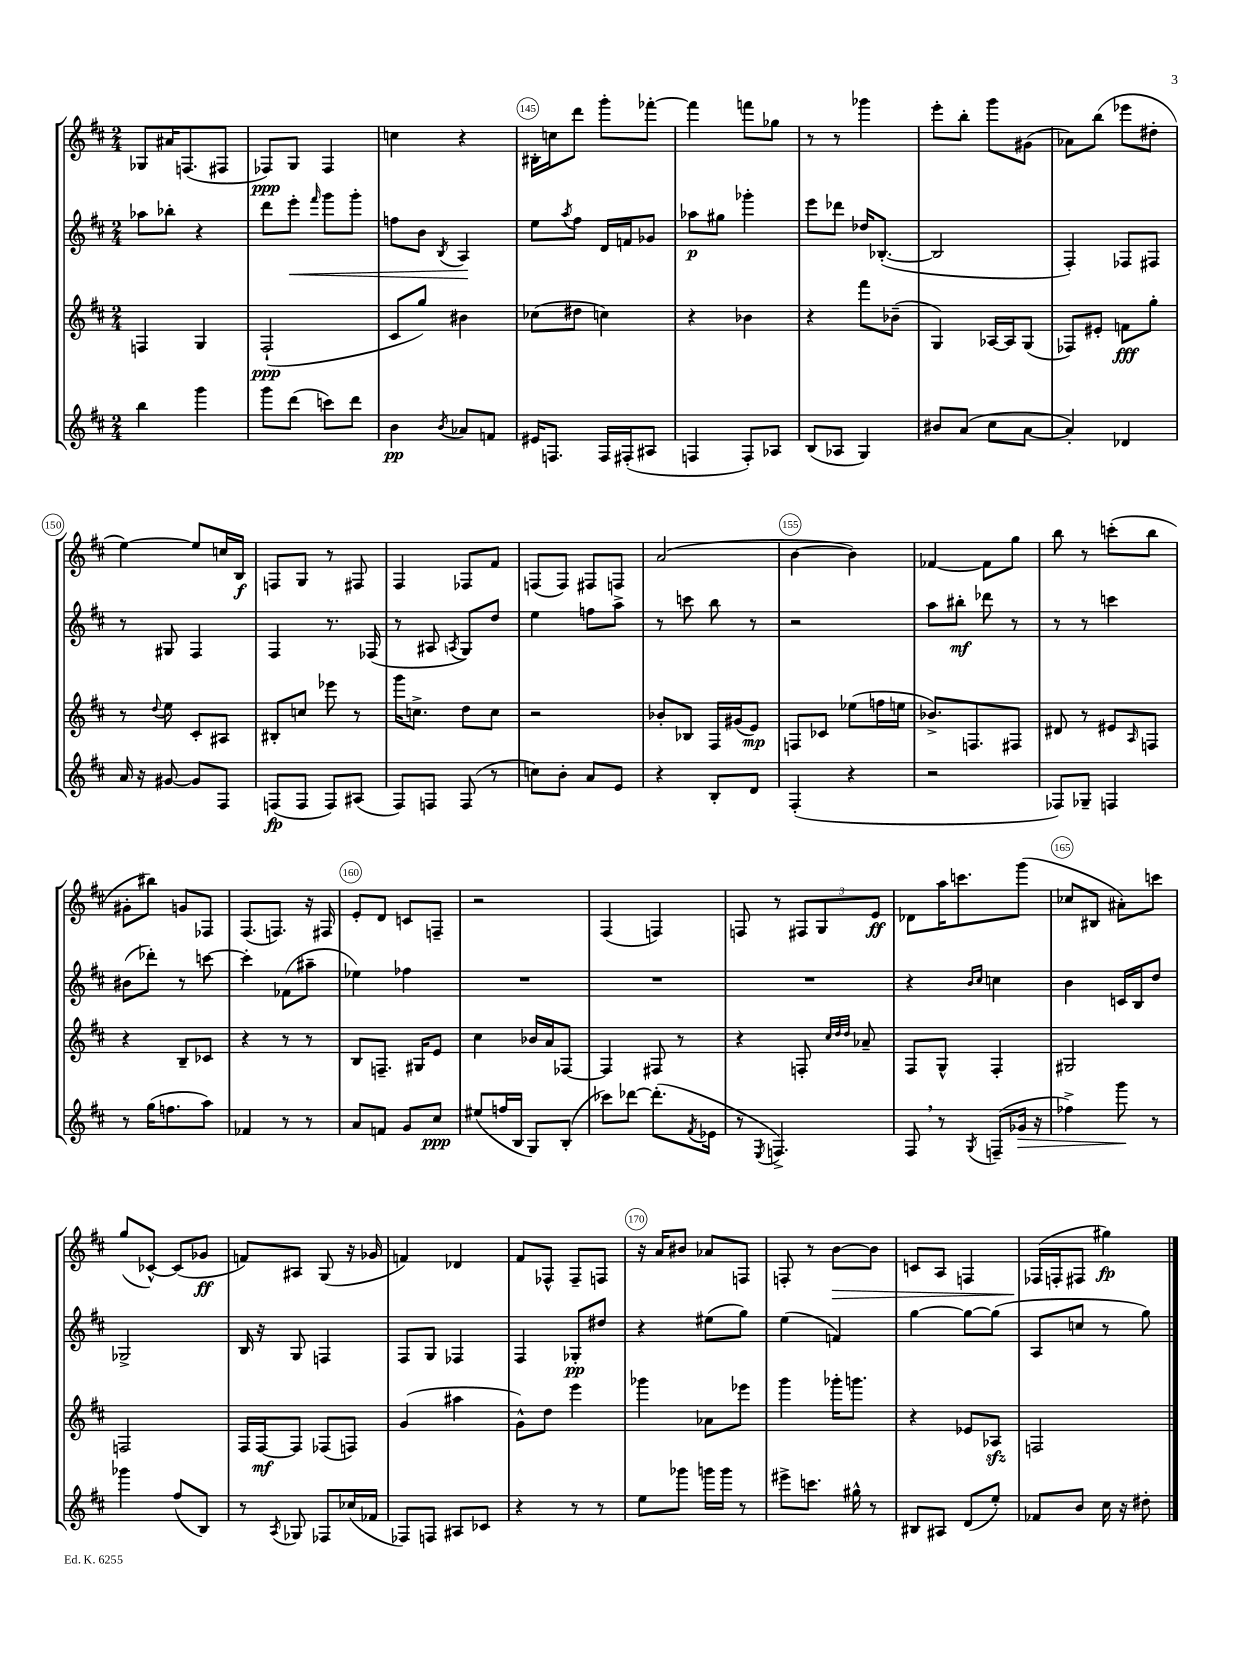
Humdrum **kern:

**kern	**dynam	**kern	**dynam	**kern	**dynam	**kern	**dynam
*part4	*part4	*part3	*part3	*part2	*part2	*part1	*part1
*staff4	*staff4	*staff3	*staff3	*staff2	*staff2	*staff1	*staff1
*clefG2	*	*clefG2	*	*clefG2	*	*clefG2	*
*k[f#c#]	*	*k[f#c#]	*	*k[f#c#]	*	*k[f#c#]	*
*M2/4	*	*M2/4	*	*M2/4	*	*M2/4	*
=142	=142	=142	=142	=142	=142	=142	=142
4bb\	.	4Fn/	.	8aa-X\L	.	8G-X/L	.
.	.	.	.	8bb-X'\J	.	16a#X/K	.
.	.	.	.	.	.	(8.Fn/	.
4ggg\	.	4G/	.	4r	.	.	.
.	.	.	.	.	.	8F#X/J	.
=143	=143	=143	=143	=143	=143	=143	=143
8ggg\L	.	(2F#`/	ppp	8ddd\L	.	8F-X/L)	ppp
!	!	!	!	!	!LO:HP:b	!	!
(8ddd\J	.	.	.	8eee'\J	<	8G/J	.
.	.	.	.	16qqfff#/	.	.	.
8cccn\L)	.	.	.	8ggg\L	.	4F-/	.
8ddd\J	.	.	.	8ggg'\J	.	.	.
=144	=144	=144	=144	=144	=144	=144	=144
4b\	pp	8c#/L	.	8ffn\L	.	4ccn\	.
.	.	8gg/J)	.	8b\J	.	.	.
8qb/	.	.	.	8qB/	.	.	.
8a-X/L	.	4b#X\	.	4A/	.	4r	.
8fn/J	.	.	.	.	.	.	.
.	.	.	.	.	[	.	.
=145	=145	=145	=145	=145	=145	=145	=145
16e#X/KL	.	(8cc-X\L	.	8ee\L	.	16B#X'\LL	.
8.Fn/J	.	.	.	.	.	16ccn\J	.
.	.	.	.	8qaa/	.	.	.
.	.	8dd#X\J	.	8ff#\J	.	8ddd\J	.
16F/LL	.	4ccn\)	.	16d/LL	.	8ggg'\L	.
(16F#X'/J	.	.	.	16fn/J	.	.	.
8A#X/J	.	.	.	8g-X/J	.	[8fff-X'\J	.
=146	=146	=146	=146	=146	=146	=146	=146
4Fn/	.	4r	.	8aa-X\L	p	4fff-\]	.
.	.	.	.	8gg#X\J	.	.	.
8F'/L)	.	4b-X\	.	4ggg-X'\	.	8fffn\L	.
8A-X/J	.	.	.	.	.	8gg-X\J	.
=147	=147	=147	=147	=147	=147	=147	=147
(8B/L	.	4r	.	8eee\L	.	8r	.
8A-X/J	.	.	.	8ddd-X\J	.	8r	.
4G/)	.	8fff#\L	.	16dd-X/KL	.	4ggg-X\	.
.	.	.	.	([8.B-X'/J	.	.	.
.	.	(8b-X~\J	.	.	.	.	.
=148	=148	=148	=148	=148	=148	=148	=148
8b#X/L	.	4G/)	.	2B-/]	.	8eee'\L	.
(8a/J	.	.	.	.	.	8bb'\J	.
8cc#\L	.	[16A-X/LL	.	.	.	8ggg\L	.
.	.	16A-/J]	.	.	.	.	.
[8a\J	.	(8G/J	.	.	.	(8g#X\J	.
=149	=149	=149	=149	=149	=149	=149	=149
4a'/])	.	8F-X/L)	.	4F#'/)	.	8a-X\L)	.
.	.	8e#X'/J	.	.	.	(8bb\J	.
4d-X/	.	8fn\L	fff	8F-X/L	.	8eee-X\L	.
.	.	8gg'\J	.	8F#X/J	.	8dd#X'\J	.
!!LO:LB:g=z
=150	=150	=150	=150	=150	=150	=150	=150
16a/	.	8r	.	8r	.	[4ee\)	.
16r	.	.	.	.	.	.	.
.	.	8qqdd/	.	.	.	.	.
[8g#X/	.	8ee\	.	8G#X/	.	.	.
8g#/L]	.	8c#'/L	.	4F#/	.	8ee/L]	.
8F#/J	.	8A#X/J	.	.	.	16ccn/L	.
.	.	.	.	.	.	16B/JJ	f
=151	=151	=151	=151	=151	=151	=151	=151
(8Fn/L	fp	8B#X'/L	.	4F#/	.	8Fn/L	.
8F/J	.	8ccn/J	.	.	.	8G/J	.
8F/L)	.	8eee-X\	.	8.r	.	8r	.
(8A#X/J	.	8r	.	.	.	8F#X/	.
.	.	.	.	(16F-X/	.	.	.
=152	=152	=152	=152	=152	=152	=152	=152
8F#/L)	.	16ggg\KL	.	8r	.	4F#/	.
.	.	8.ccn^\J	.	.	.	.	.
8Fn/J	.	.	.	8A#X/	.	.	.
.	.	.	.	8qAn/	.	.	.
(8F/	.	8dd\L	.	8G/L)	.	8F-X/L	.
8r	.	8cc\J	.	8dd/J	.	8f#/J	.
=153	=153	=153	=153	=153	=153	=153	=153
8ccn\L)	.	2r	.	4ee\	.	(8Fn/L	.
8b'\J	.	.	.	.	.	8F/J)	.
8a/L	.	.	.	8ffn\L	.	8F#X/L	.
8e/J	.	.	.	8aa^\J	.	8Fn/J	.
=154	=154	=154	=154	=154	=154	=154	=154
4r	.	8b-X'/L	.	8r	.	(2a/	.
.	.	8B-X/J	.	8cccn\	.	.	.
8B'/L	.	16F#/LL	.	8bb\	.	.	.
.	.	(16g#X/J	.	.	.	.	.
8d/J	.	8e/J)	mp	8r	.	.	.
=155	=155	=155	=155	=155	=155	=155	=155
(4F#'/	.	8Fn/L	.	2r	.	[4b\	.
.	.	8c-X/J	.	.	.	.	.
4r	.	(8ee-X\L	.	.	.	4b\])	.
.	.	16ffn\L	.	.	.	.	.
.	.	16een\JJ	.	.	.	.	.
=156	=156	=156	=156	=156	=156	=156	=156
2r	.	8.b-X^/L)	.	8aa\L	.	[4f-X/	.
.	.	.	.	8bb#X'\J	mf	.	.
.	.	8.Fn/	.	.	.	.	.
.	.	.	.	8ddd-X\	.	8f-\L]	.
.	.	8F#X/J	.	8r	.	8gg\J	.
=157	=157	=157	=157	=157	=157	=157	=157
8F-X/L)	.	8d#X/	.	8r	.	8bb\	.
8G-X~/J	.	8r	.	8r	.	8r	.
4Fn/	.	8e#X/L	.	4cccn\	.	(8cccn'\L	.
.	.	16qqA/	.	.	.	.	.
.	.	8Fn/J	.	.	.	8bb\J	.
!!LO:LB:g=z
=158	=158	=158	=158	=158	=158	=158	=158
8r	.	4r	.	(8b#X\L	.	8g#X'\L	.
(16gg\KL	.	.	.	8ddd-X'\J)	.	8bb#X\J)	.
8.ffn\	.	.	.	.	.	.	.
.	.	8B~/L	.	8r	.	8gn/L	.
8aa\J)	.	8c-X/J	.	[8cccn\	.	8F-X/J	.
=159	=159	=159	=159	=159	=159	=159	=159
4f-X/	.	4r	.	4ccc'\]	.	(8.F#/L	.
.	.	.	.	.	.	8.Fn/J)	.
8r	.	8r	.	(8f-X\L	.	.	.
8r	.	8r	.	8aa#X~\J	.	16r	.
.	.	.	.	.	.	16F#X/	.
=160	=160	=160	=160	=160	=160	=160	=160
8a/L	.	8B/L	.	4ee-X\)	.	8e'/L	.
8fn/J	.	8.Fn~/J	.	.	.	8d/J	.
8g/L	.	.	.	4ff-X\	.	8cn/L	.
.	.	16G#X/KL	.	.	.	.	.
8cc#/J	ppp	8e/J	.	.	.	8Fn~/J	.
=161	=161	=161	=161	=161	=161	=161	=161
(8ee#X/L	.	4cc#\	.	2r	.	2r	.
16ffn/L	.	.	.	.	.	.	.
16B/JJ	.	.	.	.	.	.	.
8G/L)	.	16b-X/LL	.	.	.	.	.
.	.	16a/J	.	.	.	.	.
(8B'/J	.	[8F-X/J	.	.	.	.	.
=162	=162	=162	=162	=162	=162	=162	=162
8ccc-X\L)	.	4F-/]	.	2r	.	(4F#/	.
[8ddd-X\J	.	.	.	.	.	.	.
(8.ddd-'\L]	.	8F#X/	.	.	.	4Fn/)	.
.	.	8r	.	.	.	.	.
8qf#/	.	.	.	.	.	.	.
16e-X\Jk	.	.	.	.	.	.	.
=163	=163	=163	=163	=163	=163	=163	=163
8r	.	4r	.	2r	.	8Fn/	.
8qE/	.	.	.	.	.	.	.
4.Fn^/)	.	.	.	.	.	8r	.
.	.	8Fn'/	.	.	.	12F#X/L	.
.	.	.	.	.	.	12G/	.
.	.	32qqcc#/LLL	.	.	.	.	.
.	.	32qqdd/	.	.	.	.	.
.	.	32qqdd/JJJ	.	.	.	.	.
.	.	8a-X~/	.	.	.	.	.
.	.	.	.	.	.	12e/J	ff
=164	=164	=164	=164	=164	=164	=164	=164
8F#,/	.	8F#/L	.	4r	.	8d-X\L	.
8r	.	8G^^/J	.	.	.	16aa\K	.
.	.	.	.	.	.	8.cccn\	.
.	.	.	.	16qqb/LL	.	.	.
8qG/	.	.	.	16qqcc#/JJ	.	.	.
(8Fn~/L	.	4F#'/	.	4ccn\	.	.	.
!	!LO:HP:b	!	!	!	!	!	!
16g-X/Jk	>	.	.	.	.	(8ggg\J	.
16r	.	.	.	.	.	.	.
=165	=165	=165	=165	=165	=165	=165	=165
4ff-X^\)	.	2G#X/	.	4b\	.	8cc-X/L	.
.	.	.	.	.	.	8B#X/J	.
8ggg\	.	.	.	16cn/LL	.	8a#X'\L)	.
.	.	.	.	16B/J	.	.	.
8r	]	.	.	8dd/J	.	8cccn\J	.
!!LO:LB:g=z
=166	=166	=166	=166	=166	=166	=166	=166
4ggg-X\	.	2Fn/	.	2G-X^/	.	(8gg/L	.
.	.	.	.	.	.	[8c-X^^/J)	.
(8ff#/L	.	.	.	.	.	(8c-/L]	.
8B/J)	.	.	.	.	.	8g-X/J	ff
=167	=167	=167	=167	=167	=167	=167	=167
8r	.	16F#/LL	.	16B/	.	8fn/L)	.
.	.	[16F#/J	mf	16r	.	.	.
8qA/	.	.	.	.	.	.	.
8G-X/	.	8F#/J]	.	8G/	.	8A#X/J	.
8F-X/L	.	(8F-X/L	.	4Fn/	.	(8G/	.
(16cc-X/L	.	8Fn/J)	.	.	.	16r	.
16f-X/JJ	.	.	.	.	.	16g-X/	.
=168	=168	=168	=168	=168	=168	=168	=168
8F-X/L)	.	(4g/	.	8F#/L	.	4fn/)	.
8Fn/J	.	.	.	8G/J	.	.	.
8A#X/L	.	4aa#X\	.	4F-X/	.	4d-X/	.
8c-X/J	.	.	.	.	.	.	.
=169	=169	=169	=169	=169	=169	=169	=169
4r	.	8g^^\L)	.	4F#/	.	8f#/L	.
.	.	8dd\J	.	.	.	8F-X^^/J	.
8r	.	4eee\	.	8G-X'/L	pp	8F-~/L	.
8r	.	.	.	8dd#X/J	.	8Fn/J	.
=170	=170	=170	=170	=170	=170	=170	=170
8ee\L	.	4ggg-X\	.	4r	.	16r	.
.	.	.	.	.	.	16a/KL	.
8ggg-X\J	.	.	.	.	.	8b#X/J	.
16gggn\LL	.	8a-X\L	.	(8ee#X\L	.	8a-X/L	.
16ggg\JJ	.	.	.	.	.	.	.
8r	.	8eee-X\J	.	8gg\J)	.	8Fn/J	.
=171	=171	=171	=171	=171	=171	=171	=171
8eee#X^\L	.	4ggg\	.	(4ee\	.	8Fn'/	.
8.cccn\J	.	.	.	.	.	8r	.
!	!	!	!	!	!	!	!LO:HP:b
.	.	16ggg-X'\KL	.	4fn/)	.	[8b\L	>
16gg#X^^\	.	8.gggn\J	.	.	.	.	.
8r	.	.	.	.	.	8b\J]	.
=172	=172	=172	=172	=172	=172	=172	=172
8B#X/L	.	4r	.	[4gg\	.	8cn/L	.
8A#X/J	.	.	.	.	.	8A/J	.
(8d/L	.	8e-X/L	.	8gg\L_	.	4Fn/	.
8ee'/J)	.	8A-Xzz/J	.	(8gg\J]	.	.	.
=173	=173	=173	=173	=173	=173	=173	=173
8f-X/L	.	2Fn/	.	8A/L	.	(16F-X/LL	.
.	.	.	.	.	.	16Fn'/J	]
8b/J	.	.	.	8ccn/J	.	8F#X/J	.
16cc#\	.	.	.	8r	.	4gg#X\)	fp
16r	.	.	.	.	.	.	.
8dd#X'\	.	.	.	8gg\)	.	.	.
==	==	==	==	==	==	==	==
*-	*-	*-	*-	*-	*-	*-	*-
